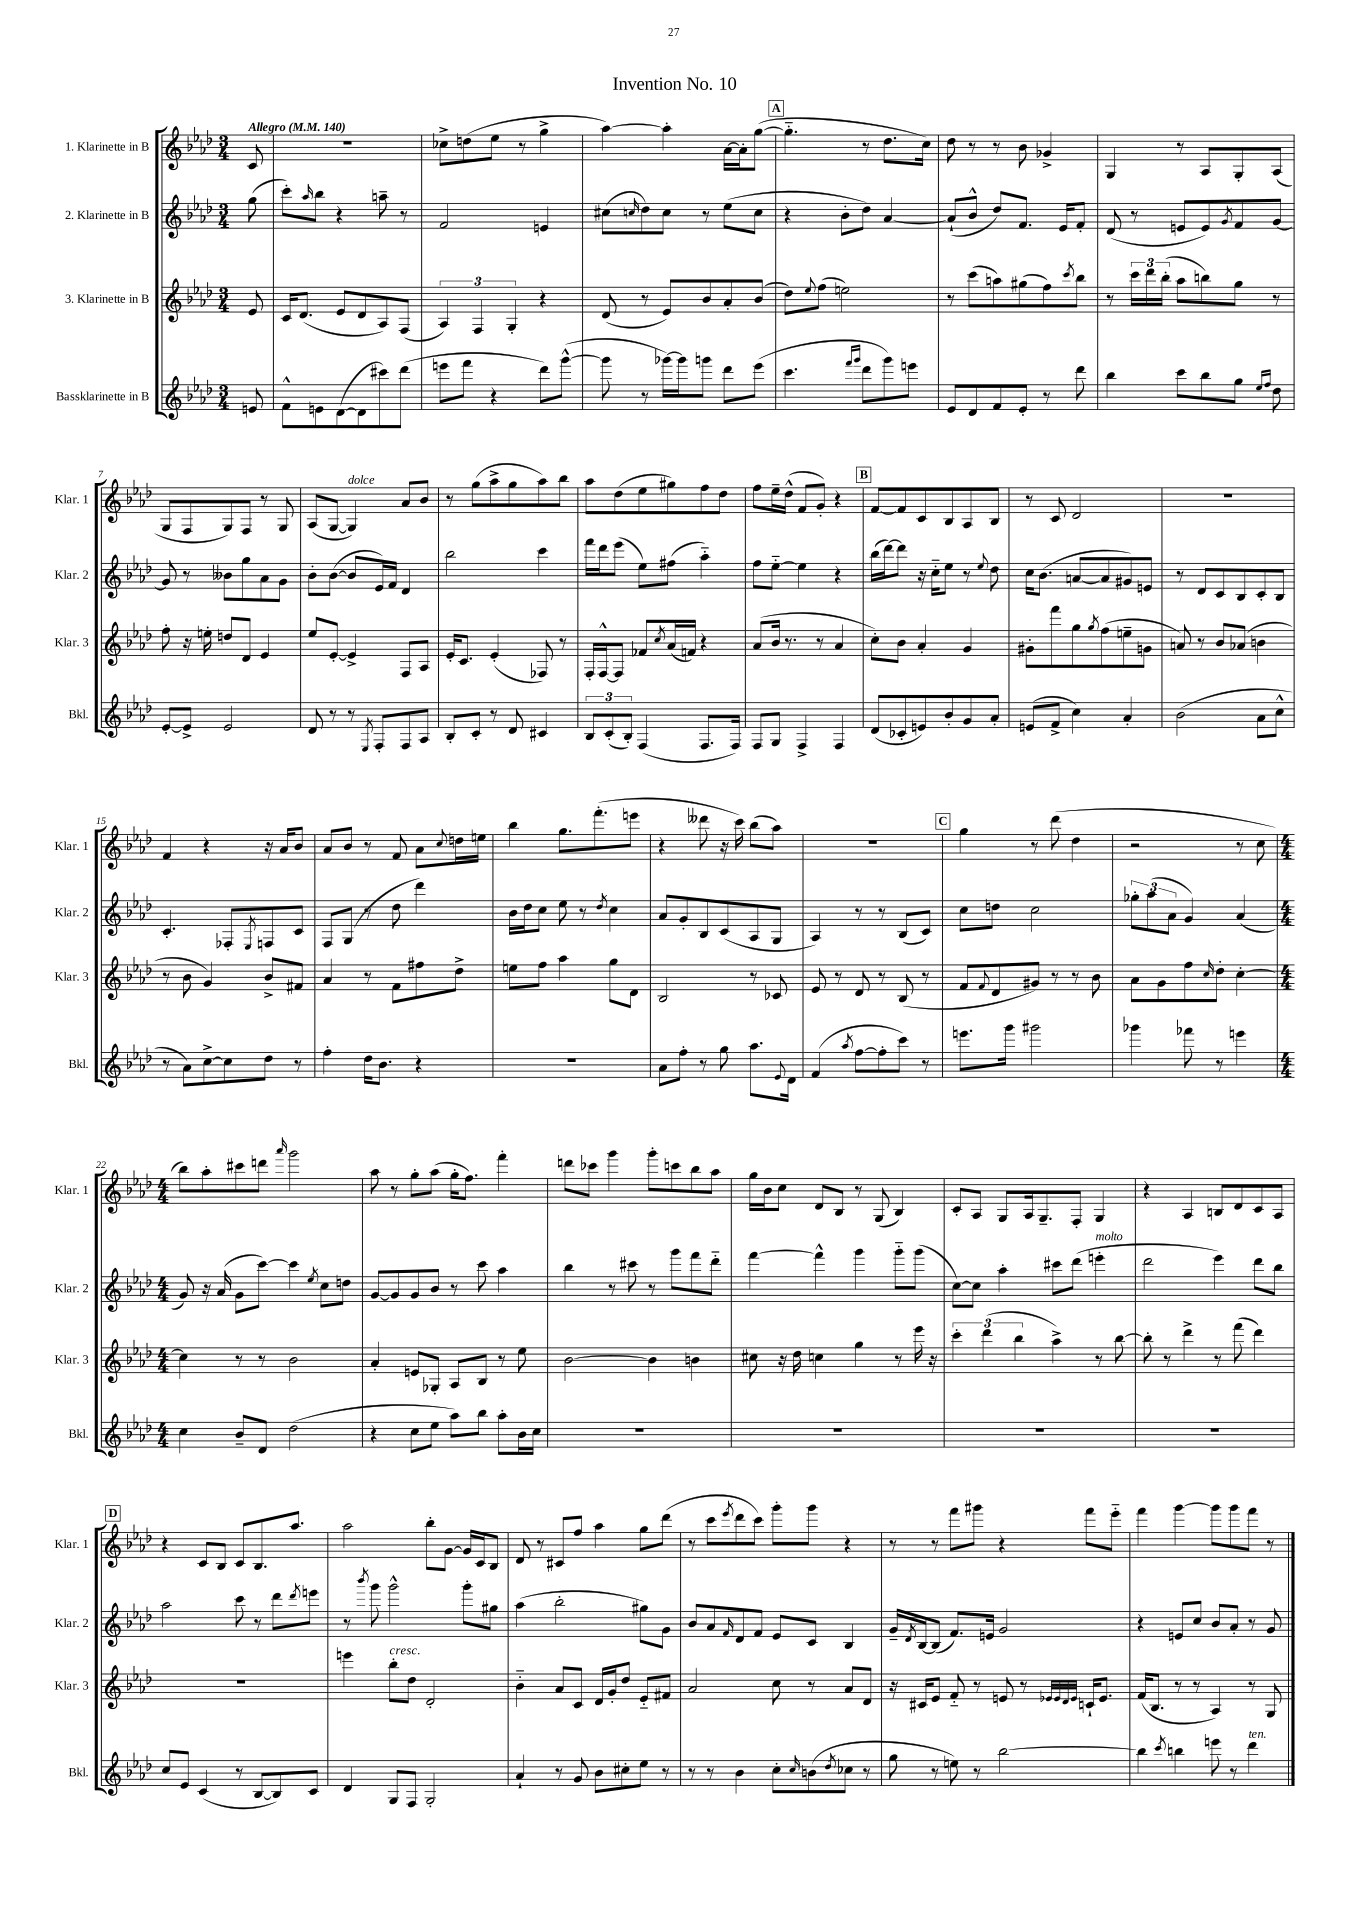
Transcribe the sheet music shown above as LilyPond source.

\header { title = "Invention No. 10" }
<<
\new StaffGroup <<
\new Staff = "s0" \with { instrumentName = "1. Klarinette in B" shortInstrumentName = "Klar. 1" } {
    \clef treble \key aes \major \numericTimeSignature \time 3/4 \partial 8 \tempo "Allegro" 4 = 140
    c'8 |
    R2. |
    ces''8-> d''8( ees''8 r8 g''4-> |
    aes''4~) aes''4-. aes'16~ aes'16-. g''8~( |
    \mark \markup { \box "A" } g''4.-_ r8 des''8. c''16) |
    des''8 r8 r8 bes'8 ges'4-> |
    g4 r8 aes8 g8-. aes8( |
    g8 f8 g8) f8 r8 g8 |
    aes8( g8~ g4^\markup { \italic "dolce" }) aes'8 bes'8 |
    r8 g''8( aes''8-> g''8 aes''8) bes''8 |
    aes''8 des''8( ees''8 gis''8) f''8 des''8 |
    f''8 ees''16-- des''16-^( f'8 g'8-.) r4 |
    \mark \markup { \box "B" } f'8~ f'8 c'8 bes8 aes8 bes8 |
    r8 c'8 des'2 |
    R2. |
    f'4 r4 r16 aes'16 bes'8 |
    aes'8 bes'8 r8 f'8 aes'8 \appoggiatura { c''8 } d''16 e''16 |
    bes''4 g''8. f'''8.-.( e'''8 |
    r4 deses'''8 r16 c'''16) bes''8( aes''8) |
    R2. |
    \mark \markup { \box "C" } g''4 r8 des'''8( des''4 |
    r2 r8 c''8 |
    \numericTimeSignature \time 4/4 bes''8) aes''8-. cis'''8 d'''8 \grace { aes'''16 } g'''2 |
    aes''8 r8 g''8-. aes''8( g''16-. f''8.) f'''4-. |
    d'''8 ces'''8 g'''4 g'''8-. c'''8 bes''8 aes''8 |
    g''16 bes'16 c''8 des'8 bes8 r8 g8( bes4) |
    c'8-. aes8 g8 aes16 g8.-- f8-. g4 |
    r4 aes4 b8 des'8 c'8 aes8 |
    \mark \markup { \box "D" } r4 c'8 bes8 c'8 bes8. aes''8. |
    aes''2 bes''8-. g'8~ g'16 c'16 bes8 |
    des'8 r8 cis'8 f''8 aes''4 g''8 des'''8( |
    r8 c'''8 \acciaccatura { ees'''8 } des'''8 c'''8) g'''8-. g'''8 r4 |
    r8 r8 f'''8 gis'''8 r4 f'''8 ees'''8-_ |
    f'''4 g'''4~ g'''8 g'''8 f'''8 r8 \bar "|." |
}
\new Staff = "s1" \with { instrumentName = "2. Klarinette in B" shortInstrumentName = "Klar. 2" } {
    \clef treble \key aes \major \numericTimeSignature \time 3/4 \partial 8
    g''8( |
    c'''8-.) \grace { aes''16 } bes''8 r4 a''8-- r8 |
    f'2 e'4 |
    cis''8( \grace { c''16 } des''8) c''8 r8 ees''8( c''8 |
    \mark \markup { \box "A" } r4 bes'8-. des''8) aes'4~ |
    aes'8-!( bes'8-^ des''8) f'8. ees'16 f'8-. |
    des'8( r8 e'8 e'8) \acciaccatura { g'8 } f'8 g'8~ |
    g'8 r8 beses'8 g''8 aes'8 g'8 |
    bes'8-. bes'8~( bes'8 ees'16) f'16 des'4 |
    bes''2 c'''4 |
    f'''16 des'''16 ees'''8( ees''8) fis''8( aes''4-_) |
    f''8 ees''8~-_ ees''4 r4 |
    \mark \markup { \box "B" } bes''16( des'''16~) des'''8 r16 c''16-_ ees''8 r8 \appoggiatura { ees''8 } des''8 |
    c''16 bes'8.( a'8~ a'8 gis'8) e'8 |
    r8 des'8 c'8 bes8 c'8-. bes8 |
    c'4.-. fes8-. \acciaccatura { ees8 } f8 c'8 |
    f8 g8( r8 des''8 des'''4) |
    bes'16 des''16 c''8 ees''8 r8 \acciaccatura { des''8 } c''4 |
    aes'8 g'8-. bes8 c'8( aes8 g8 |
    aes4) r8 r8 bes8( c'8) |
    \mark \markup { \box "C" } c''8 d''8 c''2 |
    \tuplet 3/2 { ges''8-. aes''8( aes'8 } g'4) aes'4( |
    \numericTimeSignature \time 4/4 g'8) r16 aes'16( g'8 c'''8~) c'''4 \acciaccatura { ees''8 } c''8 d''8 |
    g'8~ g'8 g'8 bes'8 r8 c'''8 aes''4 |
    bes''4 r8 cis'''8 r8 g'''8 f'''8 des'''8-_ |
    f'''4~ f'''4-^ g'''4 g'''8-_ g'''8( |
    c''8~) c''8 aes''4-. cis'''8 des'''8( e'''4-.^\markup { \italic "molto" } |
    des'''2 ees'''4) des'''8 bes''8 |
    \mark \markup { \box "D" } aes''2 c'''8 r8 des'''8 \acciaccatura { des'''8 } e'''8 |
    r8 \acciaccatura { bes'''8 } g'''8 g'''2-^ g'''8-. gis''8 |
    aes''4( bes''2-. gis''8) g'8 |
    bes'8 aes'8 \grace { f'16 } des'8 f'8 ees'8 c'8 bes4 |
    g'16-- \acciaccatura { des'8 } bes16~ bes8( f'8.) e'16 g'2 |
    r4 e'8 c''8 bes'8 aes'8-. r8 g'8 \bar "|." |
}
\new Staff = "s2" \with { instrumentName = "3. Klarinette in B" shortInstrumentName = "Klar. 3" } {
    \clef treble \key aes \major \numericTimeSignature \time 3/4 \partial 8
    ees'8 |
    c'16 des'8.( ees'8 des'8 aes8) f8( |
    \tuplet 3/2 { aes4) f4 g4-. } r4 |
    des'8( r8 ees'8) bes'8 aes'8-. bes'8( |
    \mark \markup { \box "A" } des''8) \appoggiatura { ees''8 } f''8( e''2) |
    r8 c'''8( a''8) gis''8( f''8) \acciaccatura { c'''8 } bes''8 |
    r8 \tuplet 3/2 { c'''16 des'''16 bes''16-.( } aes''8 b''8) g''8 r8 |
    f''8-. r16 e''16-. d''8 des'8 ees'4 |
    ees''8 ees'8~-. ees'4-> f8 aes8 |
    ees'16-. c'8. ees'4-.( fes8) r8 |
    f16-. f16~-^ f8 fes'8 \acciaccatura { c''8 } aes'16( f'16) r4 |
    aes'8( bes'16 r8. r8 aes'4 |
    \mark \markup { \box "B" } c''8-.) bes'8 aes'4-. g'4 |
    gis'8-. f'''8 g''8 \acciaccatura { g''8 } f''8( e''8-- g'8 |
    a'8) r8 bes'8 aes'8( b'4 |
    r8 bes'8 g'4) bes'8-> fis'8 |
    aes'4 r8 f'8 fis''8 des''8-> |
    e''8 f''8 aes''4 g''8 des'8 |
    bes2 r8 ces'8 |
    ees'8 r8 des'8 r8 bes8( r8 |
    \mark \markup { \box "C" } f'8 \appoggiatura { f'8 } des'8 gis'8) r8 r8 bes'8 |
    aes'8 g'8 f''8 \grace { c''16 } des''8-. c''4~-. |
    \numericTimeSignature \time 4/4 c''4 r8 r8 bes'2 |
    aes'4-. e'8 ges8-. aes8 bes8 r8 ees''8 |
    bes'2~ bes'4 b'4 |
    cis''8 r16 des''16 c''4 g''4 r8 ees'''16 r16 |
    \tuplet 3/2 { c'''4-. des'''4( bes''4 } aes''4->) r8 bes''8~ |
    bes''8-. r8 des'''4-> r8 f'''8( des'''4) |
    \mark \markup { \box "D" } R1 |
    e'''4 bes''8-.^\markup { \italic "cresc." } des''8 des'2-. |
    bes'4-_ aes'8 c'8 des'16 g'16-. des''8 ees'8-_ fis'8 |
    aes'2 c''8 r8 aes'8 des'8 |
    r16 cis'16 ees'8 f'8-_ r8 e'8 r8 \grace { ees'32 ees'32 des'32 ees'32 } c'16-! ees'8. |
    f'16( bes8. r8 r8 aes4) r8 g8 \bar "|." |
}
\new Staff = "s3" \with { instrumentName = "Bassklarinette in B" shortInstrumentName = "Bkl." } {
    \clef treble \key aes \major \numericTimeSignature \time 3/4 \partial 8
    e'8 |
    f'8-^ e'8 des'8~( des'8 cis'''8) des'''8( |
    e'''8 f'''8 r4 des'''8) g'''8~-^( |
    g'''8 r8 ges'''16~) ges'''16 g'''8 des'''8 ees'''8( |
    \mark \markup { \box "A" } c'''4. \grace { f'''16 g'''16 } des'''8 g'''8) e'''8 |
    ees'8 des'8 f'8 ees'8-. r8 des'''8 |
    bes''4 c'''8 bes''8 g''8 \grace { ees''16 f''16 } des''8 |
    ees'8~-. ees'8-> ees'2 |
    des'8 r8 r8 \acciaccatura { ees8 } f8-. f8 aes8 |
    bes8-. c'8-. r8 des'8 cis'4 |
    \tuplet 3/2 { bes8 c'8-.( bes8-.) } f4( f8. f16) |
    f8 g8 f4-> f4 |
    \mark \markup { \box "B" } des'8( ces'8-. e'8) bes'8-. g'8 aes'8-. |
    e'8( f'8-> c''4) aes'4-. |
    bes'2( aes'8 c''8-^ |
    r8 aes'8) c''8~-> c''8 des''8 r8 |
    f''4-. des''16 bes'8. r4 |
    R2. |
    aes'8 f''8-. r8 g''8 aes''8. \appoggiatura { ees'8 } des'16 |
    f'4( \acciaccatura { aes''8 } f''8~ f''8-. c'''8) r8 |
    \mark \markup { \box "C" } e'''8. g'''16 gis'''2 |
    ges'''4 fes'''8 r8 e'''4 |
    \numericTimeSignature \time 4/4 c''4 bes'8-- des'8 des''2( |
    r4 c''8 ees''8 aes''8) bes''8 aes''8-. bes'16 c''16 |
    R1 |
    R1 |
    R1 |
    R1 |
    \mark \markup { \box "D" } c''8 ees'8 c'4( r8 bes8~ bes8) c'8 |
    des'4 g8 f8 g2-. |
    aes'4-! r8 g'8 bes'8 cis''8-. ees''8 r8 |
    r8 r8 bes'4 c''8-. \grace { c''16 } b'8( \acciaccatura { des''8 } ces''8 r8 |
    g''8 r8 e''8) r8 bes''2~ |
    bes''4 \acciaccatura { c'''8 } b''4 e'''8 r8 des'''4^\markup { \italic "ten." } \bar "|." |
}
>>
>>
